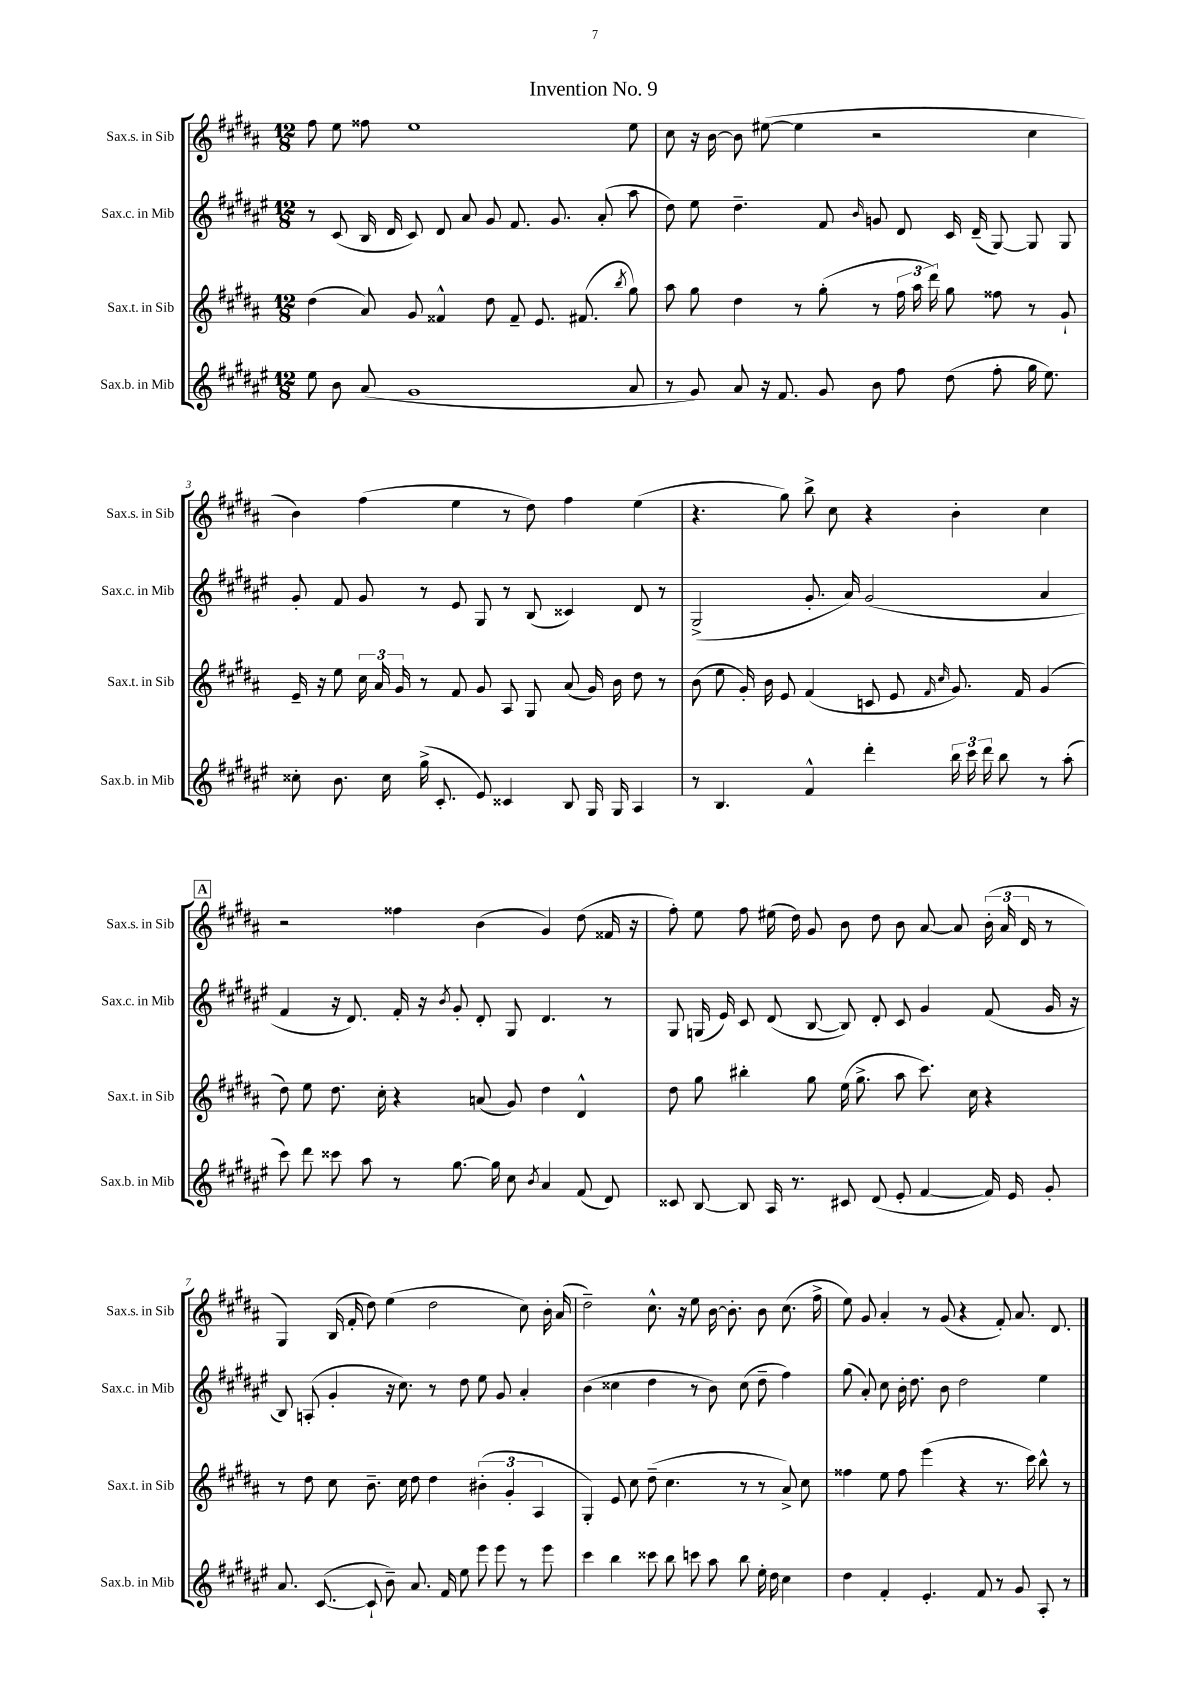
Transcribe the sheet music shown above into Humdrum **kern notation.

**kern	**kern	**kern	**kern
*staff4	*staff3	*staff2	*staff1
*clefG2	*clefG2	*clefG2	*clefG2
*k[f#c#g#d#a#e#]	*k[f#c#g#d#a#]	*k[f#c#g#d#a#e#]	*k[f#c#g#d#a#]
*M12/8	*M12/8	*M12/8	*M12/8
8ee#\	(4dd#\	8r	8ff#\
8b\	.	(8c#/	8ee\
(8a#/	8a#/)	16B/	8ff##\
.	.	16d#/	.
1g#	8g#/	8c#/)	1ee
.	4f##^^/	8d#/	.
.	.	8a#/	.
.	8dd#\	8g#/	.
.	8f##~/	8.f#/	.
.	8.e/	.	.
.	.	8.g#/	.
.	(8.f#/	.	.
.	.	(8a#'/	.
.	8qbb/	.	.
8a#/	8gg#\)	8aa#\	8ee\
=	=	=	=
8r	8aa#\	8dd#\)	8cc#\
8g#/)	8gg#\	8ee#\	16r
.	.	.	[16b\
8a#/	4dd#\	4.dd#~\	8b\]
16r	.	.	([8ee#\
8.f#/	.	.	.
.	8r	.	4ee#\]
8g#/	(8gg#'\	8f#/	.
.	.	16qqb/	.
8b\	8r	8g/	2r
8ff#\	24ff#\	8d#/	.
.	24aa#\	.	.
.	24ddd#\)	.	.
(8dd#\	8gg#\	16c#/	.
.	.	(16d#~/	.
8ff#'\	8ff##\	[8G#/)	.
16gg#\	8r	8G#/]	4cc#\
8.ee#\)	.	.	.
.	8g#`/	8G#/	.
=	=	=	=
8cc##'\	16e~/	8g#'/	4b\)
.	16r	.	.
8.b\	8ee\	8f#/	.
.	24cc#\	8g#/	(4ff#\
.	24a#/	.	.
16cc##\	.	.	.
.	24g#/	.	.
(16gg#^\	8r	8r	.
8.c#'/	.	.	.
.	8f#/	8e#/	4ee\
8e#/)	8g#/	8G#/	.
4c##/	8A#/	8r	8r
.	8G#/	(8B/	8dd#\)
8B/	(8a#/	4c##/)	4ff#\
16G#/	16g#/)	.	.
16G#/	16b\	.	.
4A#/	8dd#\	8d#/	(4ee\
.	8r	8r	.
=	=	=	=
8r	(8b\	(2G#^/	4.r
4.B/	8ee\	.	.
.	16g#'/)	.	.
.	16b\	.	.
.	8e/	.	8gg#\)
4f#^^/	(4f#/	8.g#'/	8bb^\
.	.	.	8cc#\
.	.	16a#/)	.
4ddd#'\	8c/	(2g#/	4r
.	8e/	.	.
.	16qqf#/	.	.
.	16qqcc#/	.	.
24bb\	8.g#/)	.	4b'\
24ccc#\	.	.	.
24ddd#\	.	.	.
8bb\	.	.	.
.	16f#/	.	.
8r	(4g#/	4a#/	4cc#\
(8aa#'\	.	.	.
=	=	=	=
8ccc#\)	8dd#\)	4f#/	2r
8ddd#\	8ee\	.	.
8ccc##\	8.dd#\	16r	.
.	.	8.d#/)	.
8aa#\	.	.	.
.	16cc#'\	.	.
8r	4r	16f#'/	4ff##\
.	.	16r	.
.	.	8qb/	.
[8.gg#\	.	8g#'/	.
.	(8a/	8d#'/	(4b\
16gg#\]	.	.	.
8cc#\	8g#/)	8G#/	.
8qb/	.	.	.
4a#/	4dd#\	4.d#/	4g#/)
(8f#/	4d#^^/	.	(8dd#\
8d#/)	.	8r	16f##/
.	.	.	16r
=	=	=	=
8c##/	8dd#\	8G#/	8ff#'\)
[8B/	8gg#\	(16G/	8ee\
.	.	16e#/)	.
8B/]	4bb#'\	8c#/	8ff#\
16A#/	.	(8d#/	(16ee#\
8.r	.	.	16dd#\)
.	8gg#\	[8B/	8g#/
8c#/	(16ee\	8B/])	8b\
.	8.gg#^\	.	.
(8d#/	.	8d#'/	8dd#\
8e#'/	8aa#\	8c#/	8b\
[4f#/	8.ccc#\)	4g#/	[8a#/
.	.	.	8a#/]
.	16cc#\	.	.
16f#/])	4r	(8f#/	(24b'\
.	.	.	24a#/
16e#/	.	.	.
.	.	.	24d#/
8g#'/	.	16g#/	8r
.	.	16r	.
=	=	=	=
8.a#/	8r	8B/)	4G#/)
.	8dd#\	(8A'/	.
([8.c#/	.	.	.
.	8cc#\	4g#'/	(16B/
.	.	.	16f#'/
8c#`/]	8.b~\	.	8dd#\)
8b~\)	.	16r	(4ee\
.	16cc#\	8.cc#\)	.
8.a#/	8dd#\	.	.
.	4dd#\	8r	2dd#\
16f#/	.	.	.
8ee#\	.	8dd#\	.
8eee#\	(6b#'\	8ee#\	.
8eee#\	.	8g#/	.
.	6g#'/	.	.
8r	.	4a#'/	8cc#\)
.	6A#/	.	.
8eee#\	.	.	16b'\
.	.	.	(16a#/
=	=	=	=
4ccc#\	4G#'/)	(4b\	2dd#~\)
4bb\	8e/	4cc##\	.
.	8cc#\	.	.
8ccc##\	(8dd#~\	4dd#\	8.cc#^^\
8bb\	4.cc#\	.	.
.	.	.	16r
8ccc\	.	8r	8ee\
8aa#\	.	8b\)	[16b\
.	.	.	8.b'\]
8bb\	8r	(8cc##\	.
16ee#'\	8r	8dd#~\	8b\
16dd#\	.	.	.
4cc#\	8a#^/)	4ff#\)	(8.cc#\
.	8cc#\	.	.
.	.	.	16ff#^\
=	=	=	=
4dd#\	4ff##\	(8gg#\	8ee\)
.	.	8a#'/)	8g#/
4f#'/	8ee\	8cc#\	4a#'/
.	8ff##\	16b'\	.
.	.	8.dd#\	.
4.e#'/	(4eee\	.	8r
.	.	8b\	(8g#/
.	4r	2dd#\	4r
8f#/	.	.	.
8r	8.r	.	8f#'/)
8g#/	.	.	8.a#/
.	16ccc#\)	.	.
8A#'/	8bb^^\	4ee#\	.
.	.	.	8.d#/
8r	8r	.	.
==	==	==	==
*-	*-	*-	*-
